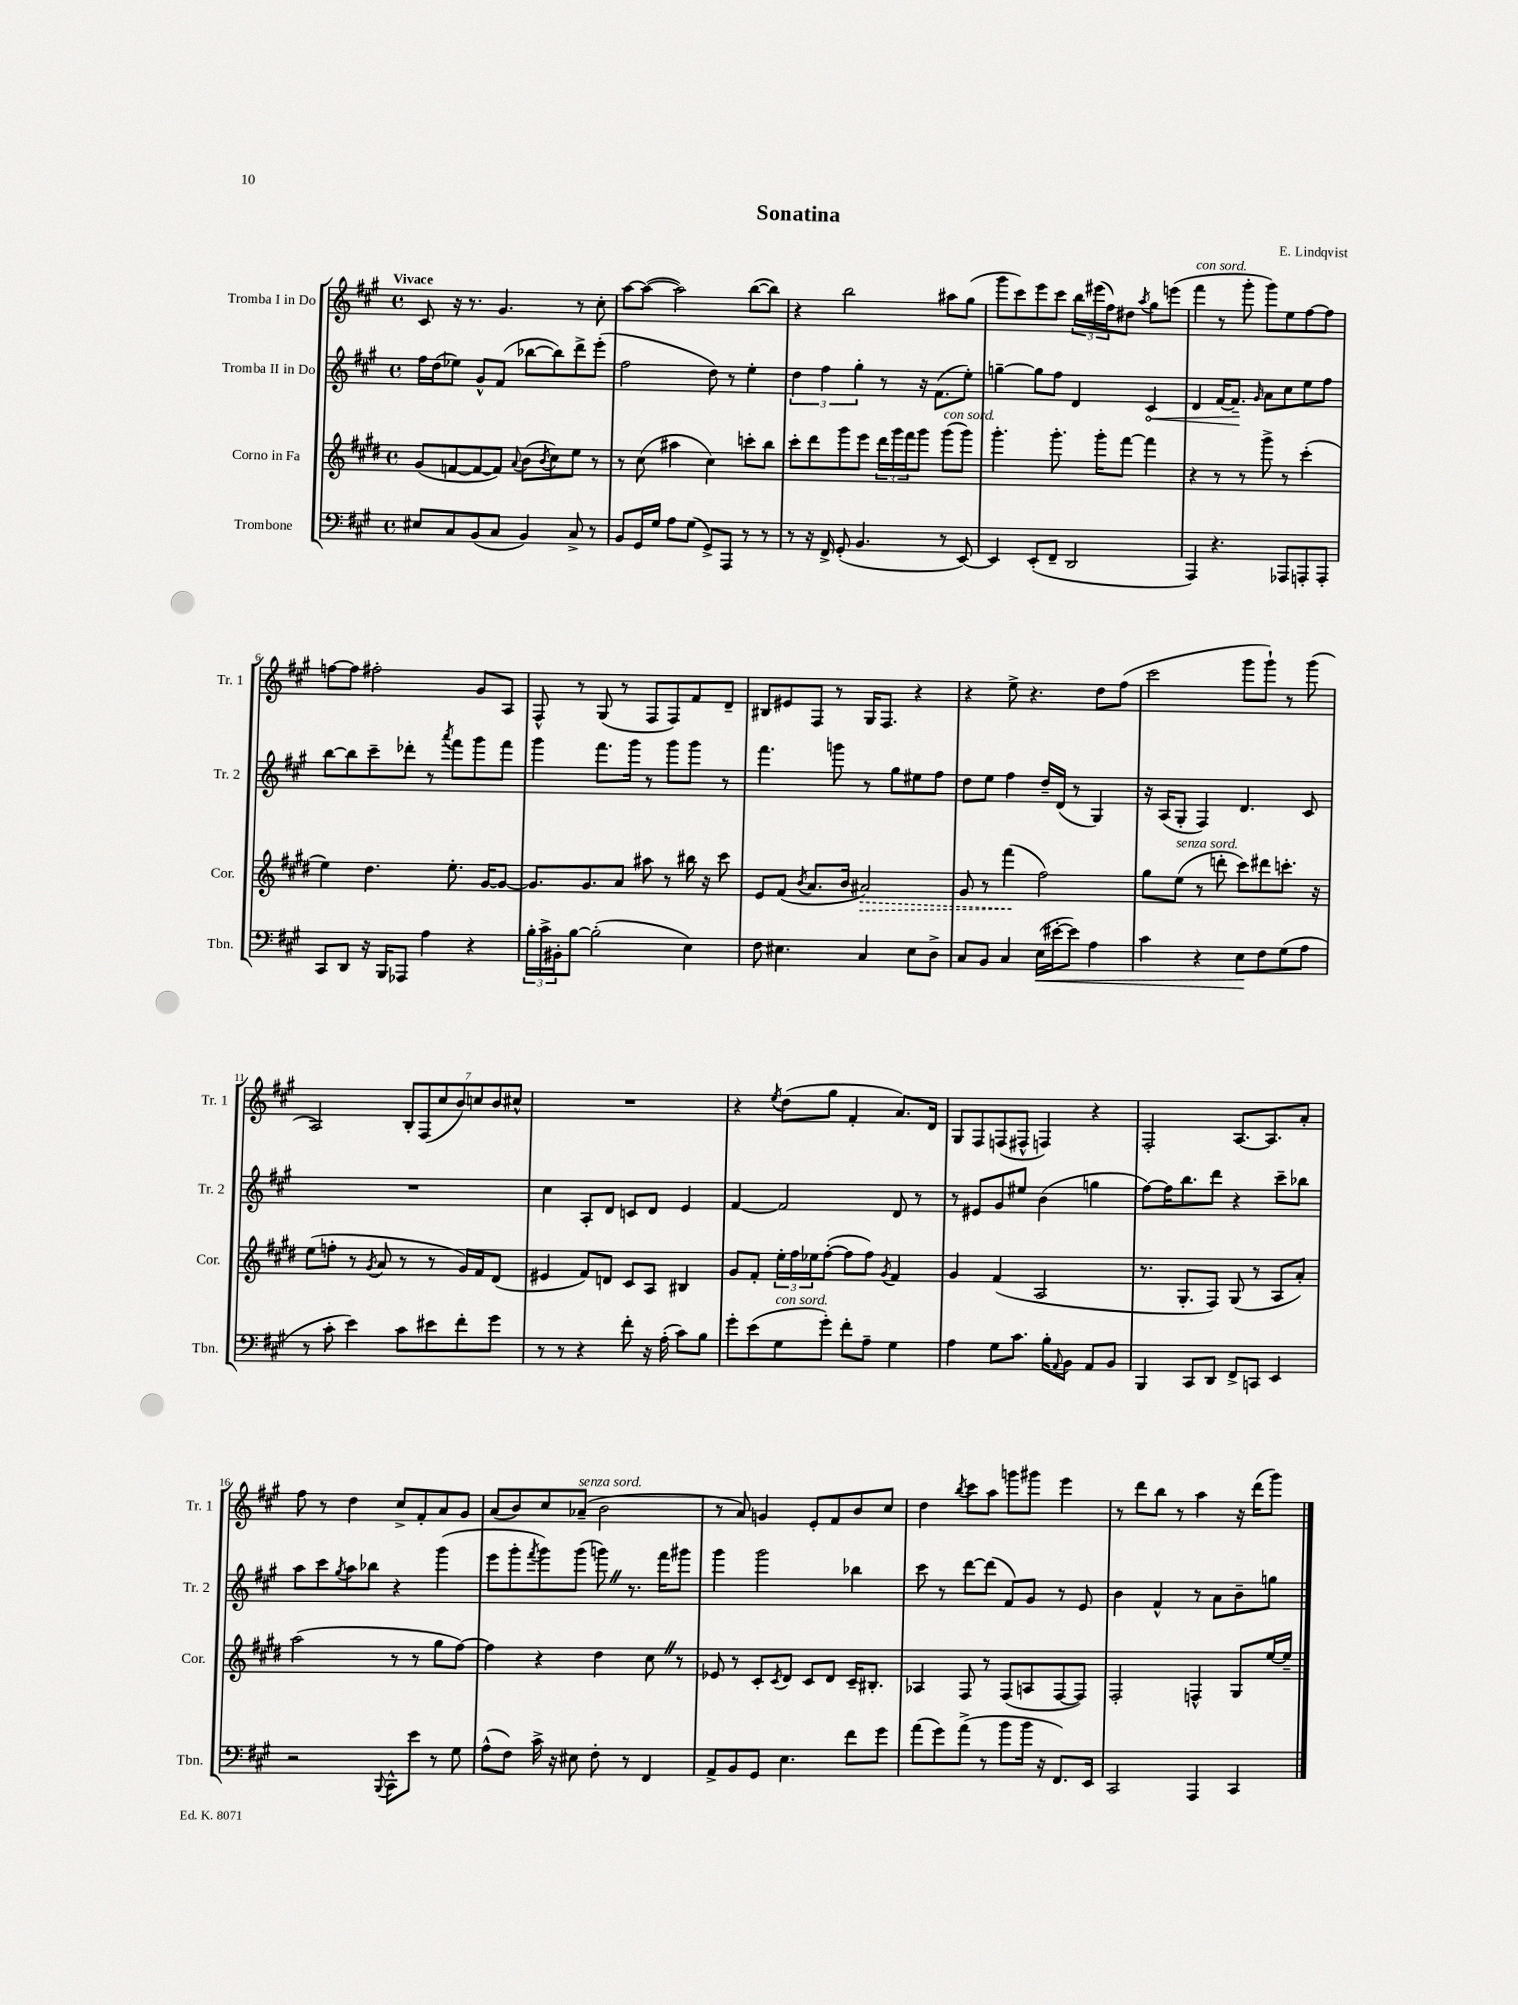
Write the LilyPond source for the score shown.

\header { title = "Sonatina" composer = "E. Lindqvist" }
<<
\new StaffGroup <<
\new Staff = "s0" \with { instrumentName = "Tromba I in Do" shortInstrumentName = "Tr. 1" } {
    \clef treble \key a \major \defaultTimeSignature \time 4/4 \tempo "Vivace"
    cis'8 r16 r8. gis'4. r8 cis''8-. |
    a''8~ a''8~( a''2) b''8~( b''8) |
    r4 b''2 ais''8 gis''8( |
    gis'''8 cis'''8) e'''8 cis'''8 \tuplet 3/2 { b''16 eis'''16( fis''16) } dis''8 \acciaccatura { a''8 } gis''8 e'''8( |
    fis'''4^\markup { \italic "con sord." } r8 gis'''8-. gis'''8) e''8 fis''8~ fis''8 |
    f''8~ f''8 fis''2-. gis'8 a8 |
    fis8-^ r8 gis8( r8 fis8 fis8) fis'8 d'8-- |
    bis8 eis'8 fis8 r8 gis16 fis8. r4 |
    r4 e''8-> r4. d''8 fis''8( |
    cis'''2 gis'''8 gis'''8-!) r8 gis'''8( |
    a2) \tuplet 7/4 { b8-. fis8( cis''8 b'8) c''8 b'8 cis''8-^ } |
    R1 |
    r4 \acciaccatura { e''8 } d''8( gis''8 fis'4-. a'8.) d'16 |
    gis8 fis8 f8( fis8-^ f4) r4 |
    fis2-. a8.~ a8. a'8-. |
    fis''8 r8 d''4 cis''8-> fis'8-. a'8 gis'8 |
    a'8( b'8) cis''8 aes'8--^\markup { \italic "senza sord." }( b'2 |
    r8 a'8) g'4 e'8-. fis'8 b'8 cis''8 |
    d''4 \acciaccatura { b''8 } cis'''8 a''8 g'''8 gis'''8 e'''4 |
    r8 d'''8 b''8 r8 a''4 r16 d'''16( gis'''8) \bar "|." |
}
\new Staff = "s1" \with { instrumentName = "Tromba II in Do" shortInstrumentName = "Tr. 2" } {
    \clef treble \key a \major \defaultTimeSignature \time 4/4
    fis''16 d''16( ees''8) gis'8-^ fis'8( bes''8~ bes''8) d'''8-> e'''8-.( |
    fis''2 d''8) r8 e''4-. |
    \tuplet 3/2 { d''4 fis''4 gis''4-. } r8 r16 fis'8.( e''8-.) |
    g''4~-- g''8 fis''8 d'4 \once \override Hairpin.circled-tip = ##t cis'4\< |
    d'4 fis'16~ fis'8.--\! \grace { gis'16 } a'8 cis''8 e''8 fis''8 |
    b''8~ b''8 cis'''8-- des'''8-. r8 \acciaccatura { a'''8 } fis'''8 gis'''8 fis'''8 |
    gis'''4 fis'''8. gis'''16 r8 gis'''8 gis'''8 r8 |
    fis'''4. g'''8 r8 gis''8 eis''8 fis''8 |
    d''8 e''8 fis''4 d''16-- d'16( r8 gis4) |
    r16 a16( gis8-. fis4) d'4. cis'8 |
    R1 |
    cis''4 a8-. d'8 c'8 d'8 e'4 |
    fis'4~ fis'2 d'8 r8 |
    r8 eis'8 gis'8 eis''8 b'4( g''4 |
    fis''8~) fis''16 b''8. d'''8 r4 cis'''8-- bes''8 |
    a''8 cis'''8 \acciaccatura { gis''8 } a''8 bes''8 r4 gis'''4( |
    e'''8 gis'''8-. \acciaccatura { fis'''8 } gis'''8) gis'''8( g'''8) \once \override BreathingSign.text = \markup { \musicglyph "scripts.caesura.straight" } \breathe r8. fis'''16 gis'''8 |
    gis'''4 gis'''2 bes''4 |
    cis'''8 r8 d'''8~ d'''8( fis'8) gis'8 r8 e'8 |
    b'4 fis'4-^ r8 a'8 b'8-- g''8 \bar "|." |
}
\new Staff = "s2" \with { instrumentName = "Corno in Fa" shortInstrumentName = "Cor." } {
    \clef treble \key e \major \defaultTimeSignature \time 4/4
    gis'8( f'8~ f'8~ f'8) \appoggiatura { a'8 } b'8( \acciaccatura { b'8 } cis''8) e''8 r8 |
    r8 cis''8( ais''4 cis''4) c'''8-. b''8 |
    cis'''8-. dis'''8 gis'''8 e'''8 \tuplet 3/2 { dis'''16 gis'''16 fis'''16 } gis'''8 gis'''8^\markup { \italic "con sord." }( gis'''8) |
    gis'''4.-. gis'''8.-. gis'''16-. fis'''8~ fis'''4 |
    r4 r8 r8 gis'''8-> r8 cis'''4-.( |
    e''4) dis''4. e''8.-. gis'16~ gis'8~ |
    gis'8. gis'8. a'8 ais''8 r8 bis''16 r16 cis'''8 |
    e'8 fis'8( \acciaccatura { b'8 } a'8. b'16 \once \override Hairpin.style = #'dashed-line ais'2\>) |
    gis'8 r8 fis'''4\!( fis''2) |
    gis''8 e''8^\markup { \italic "senza sord." }( r8 d'''8-. cis'''8) dis'''8 c'''8.-. r16 |
    e''8( f''8-. r8 \acciaccatura { gis'8 } a'8 r8 r8 gis'16) fis'16 dis'8( |
    eis'4 fis'8) d'8 cis'8 a8 bis4 |
    gis'8 fis'8-. \tuplet 3/2 { e''16-. fis''16 ees''16 } fis''8~-.( fis''8 fis''8) \acciaccatura { gis'8 } fis'4 |
    gis'4 fis'4( a2 |
    r8. gis8.-. fis8) gis8( r8 a8 a'8-.) |
    a''2( r8 r8 gis''8 fis''8~) |
    fis''4 r4 dis''4 cis''8 \once \override BreathingSign.text = \markup { \musicglyph "scripts.caesura.straight" } \breathe r8 |
    ees'8 r8 cis'8-. \acciaccatura { cis'8 } dis'8 cis'8 dis'8 cis'16-- bis8.-. |
    aes4 fis8 r8 fis8( a8 fis8~ fis8) |
    fis2-. f4-^ gis8 e''16~ e''16-- \bar "|." |
}
\new Staff = "s3" \with { instrumentName = "Trombone" shortInstrumentName = "Tbn." } {
    \clef bass \key a \major \defaultTimeSignature \time 4/4
    eis8 cis8 b,8( cis8 b,4) cis8-> r8 |
    b,8 gis,16 gis16 a8 gis8( gis,8->) a,,8 r8 r8 |
    r8 r16 fis,16-> gis,8-.( b,4. r8 e,8~) |
    e,4 e,8-.( fis,8-- d,2 |
    a,,4) r4. aes,,8 a,,8-. a,,8-. |
    cis,8 d,8 r16 b,,16 aes,,8 a4 r4 |
    \tuplet 3/2 { b16-. cis'16-> bis,16-. } b8~ b2-.( e4) |
    fis8 eis4. cis4 eis8 d8-> |
    cis8 b,8 cis4 e16\<( eis'16~-. eis'8) a4 |
    cis'4 r4 e8\! fis8 gis8( a8 |
    r8 cis'8-. e'4) cis'8 eis'8 fis'8-. gis'8 |
    r8 r8 r4 fis'8-. r16 a16-.( cis'8) b8 |
    gis'8-. e'8( gis8^\markup { \italic "con sord." } gis'8-.) fis'8-. a8-- gis4 |
    a4 gis8 cis'8. b16-. \appoggiatura { a,8 } b,8 a,8 b,8 |
    b,,4 cis,8 d,8 fis,8-> c,8 e,4 |
    r2 \appoggiatura { b,,8 } cis,8-^ e'8 r8 gis8 |
    a8-^( fis8) cis'16-> r16 eis8 fis8-. r8 fis,4 |
    a,8-> b,8 gis,8 e4. fis'8 gis'8 |
    a'8( gis'8) a'8->( r8 b'8 b'16 r16 fis,8.) e,16 |
    cis,2 a,,4 cis,4 \bar "|." |
}
>>
>>
